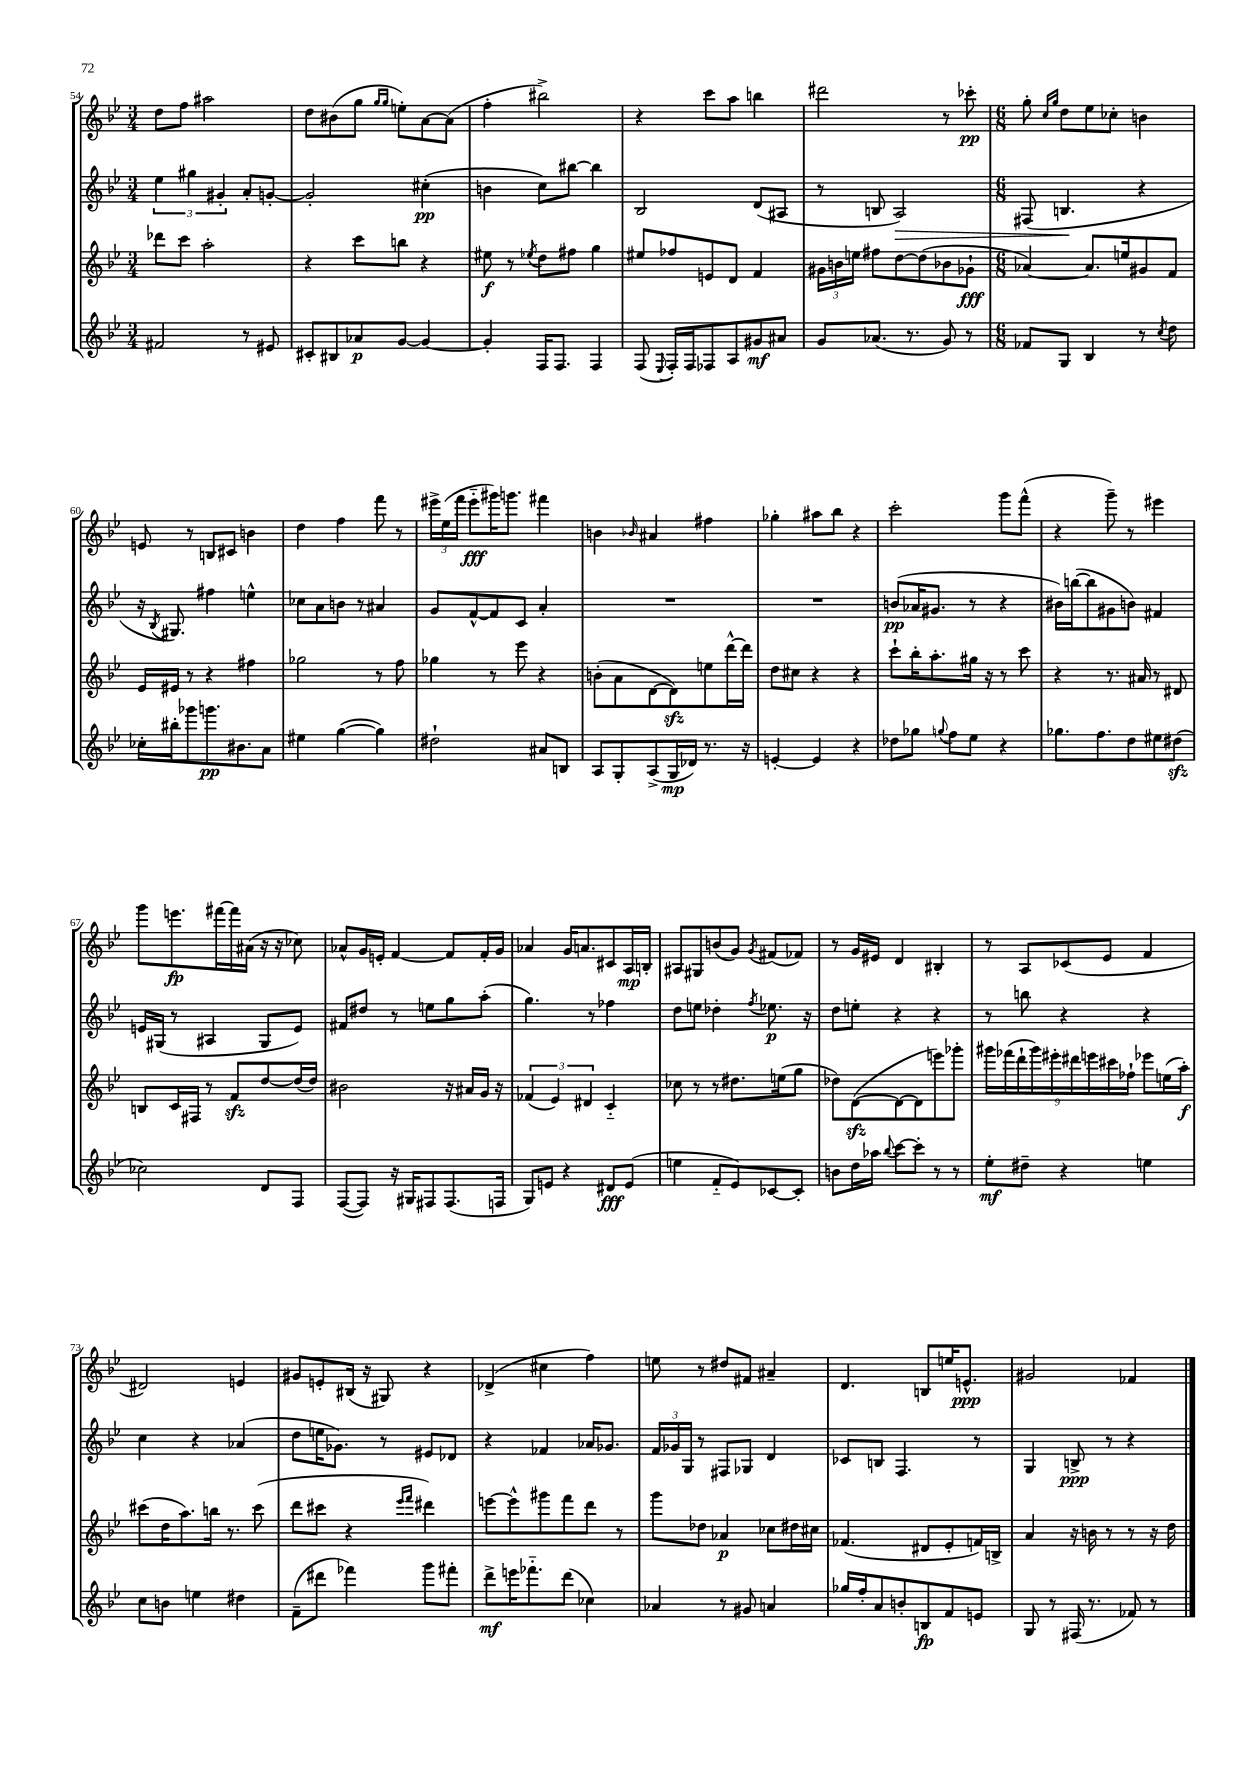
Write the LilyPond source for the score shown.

<<
\new StaffGroup <<
\new Staff = "s0" {
    \clef treble \key bes \major \numericTimeSignature \time 3/4
    \autoBeamOff d''8[ f''8] ais''2 |
    d''8[ bis'8( g''8] \grace { g''16[ g''16] } e''8[-.) a'8~ a'8]( |
    f''4-. bis''2->) |
    r4 c'''8[ a''8] b''4 |
    dis'''2 r8 ces'''8-.\pp |
    \numericTimeSignature \time 6/8 g''8-. \grace { c''16[ g''16] } d''8[ ees''8 ces''8]-. b'4 |
    e'8 r8 b8[ cis'8] b'4 |
    d''4 f''4 f'''8 r8 |
    \tuplet 3/2 { eis'''16[-> ees''16( f'''16] } eis'''8[-_\fff gis'''16) g'''8.] fis'''4 |
    b'4 \grace { bes'16 } ais'4 fis''4 |
    ges''4-. ais''8[ bes''8] r4 |
    c'''2-. g'''8[ f'''8]-^( |
    r4 g'''8--) r8 eis'''4 |
    g'''8[ e'''8.\fp fis'''16~ fis'''16 ais'16]( r16 r16 ces''8) |
    aes'8[-^ g'16 e'16]-. f'4~ f'8[ f'16-. g'16] |
    aes'4 g'16[ a'8. cis'8 a16\mp b16]-. |
    ais8[ gis8 b'8( g'8]) \acciaccatura { g'8 } fis'8[( fes'8]) |
    r8 g'16[ eis'16] d'4 bis4-. |
    r8 a8[ ces'8( ees'8] f'4 |
    dis'2) e'4 |
    gis'8[ e'8-. bis16]( r16 gis8) r4 |
    des'4->( cis''4 f''4) |
    e''8 r8 dis''8[ fis'8] ais'4-- |
    d'4. b8[ e''16 e'8.]-^\ppp |
    gis'2 fes'4 \bar "|." |
}
\new Staff = "s1" {
    \clef treble \key bes \major \numericTimeSignature \time 3/4
    \autoBeamOff \tuplet 3/2 { ees''4 gis''4 gis'4-. } a'8[-. g'8]~-. |
    g'2-. cis''4-.\pp( |
    b'4 c''8[) bis''8]~ bis''4 |
    bes2 d'8[( ais8] |
    r8 b8 a2\>) |
    \numericTimeSignature \time 6/8 fis8( b4.\! r4 |
    r16 \acciaccatura { bes8 } gis8.) fis''4 e''4-^ |
    ces''8[ a'8 b'8] r8 ais'4 |
    g'8[ f'8~-^ f'8 c'8] a'4-. |
    R2. |
    R2. |
    b'8[\pp( aes'16 gis'8.] r8 r4 |
    bis'16[) b''16~( b''8 gis'8 b'8]) fis'4 |
    e'16[ gis16]( r8 ais4 gis8[ e'8]) |
    fis'8[ dis''8] r8 e''8[ g''8 a''8]-.( |
    g''4.) r8 fes''4 |
    d''8[ e''8] des''4-. \acciaccatura { f''8 } ees''8.\p r16 |
    d''8[ e''8]-. r4 r4 |
    r8 b''8 r4 r4 |
    c''4 r4 aes'4( |
    d''8[ e''16 ges'8.]) r8 eis'8[ des'8] |
    r4 fes'4 aes'16[ ges'8.] |
    \tuplet 3/2 { f'16[ ges'16 g16] } r8 fis8[ ges8] d'4 |
    ces'8[ b8] f4. r8 |
    g4 b8->\ppp r8 r4 \bar "|." |
}
\new Staff = "s2" {
    \clef treble \key bes \major \numericTimeSignature \time 3/4
    \autoBeamOff des'''8[ c'''8] a''2-. |
    r4 c'''8[ b''8] r4 |
    eis''8\f r8 \acciaccatura { ees''8 } d''8[ fis''8] g''4 |
    eis''8[ fes''8 e'8 d'8] f'4 |
    \tuplet 3/2 { gis'16[ b'16 e''16] } fis''8[ d''8~ d''8( bes'8 ges'8]-!\fff |
    \numericTimeSignature \time 6/8 aes'4~) aes'8.[ e''16 gis'8 f'8] |
    ees'16[ eis'16] r8 r4 fis''4 |
    ges''2 r8 f''8 |
    ges''4 r8 ees'''8 r4 |
    b'8[-.( a'8 d'8~ d'8\sfz) e''8 d'''16~-^ d'''16] |
    d''8[ cis''8] r4 r4 |
    c'''8[-! bes''16-. a''8.-. gis''16] r16 r8 c'''8 |
    r4 r8. ais'16 r8 dis'8 |
    b8[ c'16 fis16] r8 f'8[\sfz d''8~ d''16( d''16]) |
    bis'2 r16 ais'16[ g'16] r16 |
    \tuplet 3/2 { fes'4( ees'4) dis'4 } c'4-_ |
    ces''8 r8 r8 dis''8.[ e''16( g''8] |
    des''8[) d'8~\sfz( d'8~ d'8 e'''8) ges'''8]-. |
    \tuplet 9/8 { gis'''16[ fes'''16( d'''16-! gis'''16) eis'''16-. dis'''16 e'''16 cis'''16 fes''16]-! } ees'''8[ e''16( a''16]-.\f) |
    cis'''8[( d''16 a''8.) b''16] r8. cis'''8( |
    d'''8[ cis'''8] r4 \grace { ees'''16[ f'''16] } dis'''4) |
    e'''8[~ e'''8-^ gis'''8 f'''8 d'''8] r8 |
    g'''8[ des''8] aes'4\p ces''8[ dis''16 cis''16] |
    fes'4.( dis'8[ ees'8-. f'16) b16]-> |
    a'4 r16 b'16 r8 r8 r16 d''16 \bar "|." |
}
\new Staff = "s3" {
    \clef treble \key bes \major \numericTimeSignature \time 3/4
    \autoBeamOff fis'2 r8 eis'8 |
    cis'8[-. bis8 aes'8\p g'8]~ g'4~ |
    g'4-. f16[ f8.] f4 |
    f8( \appoggiatura { ees8 } f16[-.) f16 fes8 a8 gis'8\mf ais'8] |
    g'8[ aes'8.]( r8. g'8) r8 |
    \numericTimeSignature \time 6/8 fes'8[ g8] bes4 r8 \acciaccatura { c''8 } d''8 |
    ces''16[-. bis''16-. ges'''8 g'''8.\pp bis'8. a'8] |
    eis''4 g''4~( g''4) |
    dis''2-! ais'8[ b8] |
    a8[ g8-. a8->( g16\mp des'16]) r8. r16 |
    e'4~-. e'4 r4 |
    des''8[ ges''8] \appoggiatura { g''8 } f''8[ ees''8] r4 |
    ges''8.[ f''8. d''8 eis''8 dis''8]\sfz( |
    ces''2) d'8[ f8] |
    f8[~( f8]) r16 gis16[ fis8 fis8.( f16] |
    g8[) e'8] r4 dis'8[\fff e'8]( |
    e''4 f'8[-_ ees'8) ces'8~ ces'8]-. |
    b'8[ d''16 aes''16] \appoggiatura { bes''8 } c'''8[~ c'''8]-. r8 r8 |
    ees''8[-.\mf dis''8]-- r4 e''4 |
    c''8[ b'8] e''4 dis''4 |
    f'8[--( dis'''8] fes'''4) g'''8[ fis'''8]-. |
    d'''8[->\mf e'''16 fes'''8.-_ d'''8]( ces''4) |
    aes'4 r8 gis'8 a'4 |
    ges''16[ f''16-. a'8 b'8-. b8\fp f'8 e'8] |
    g8 r8 fis16( r8. fes'8) r8 \bar "|." |
}
>>
>>
\layout { \context { \Score currentBarNumber = #54 } }
